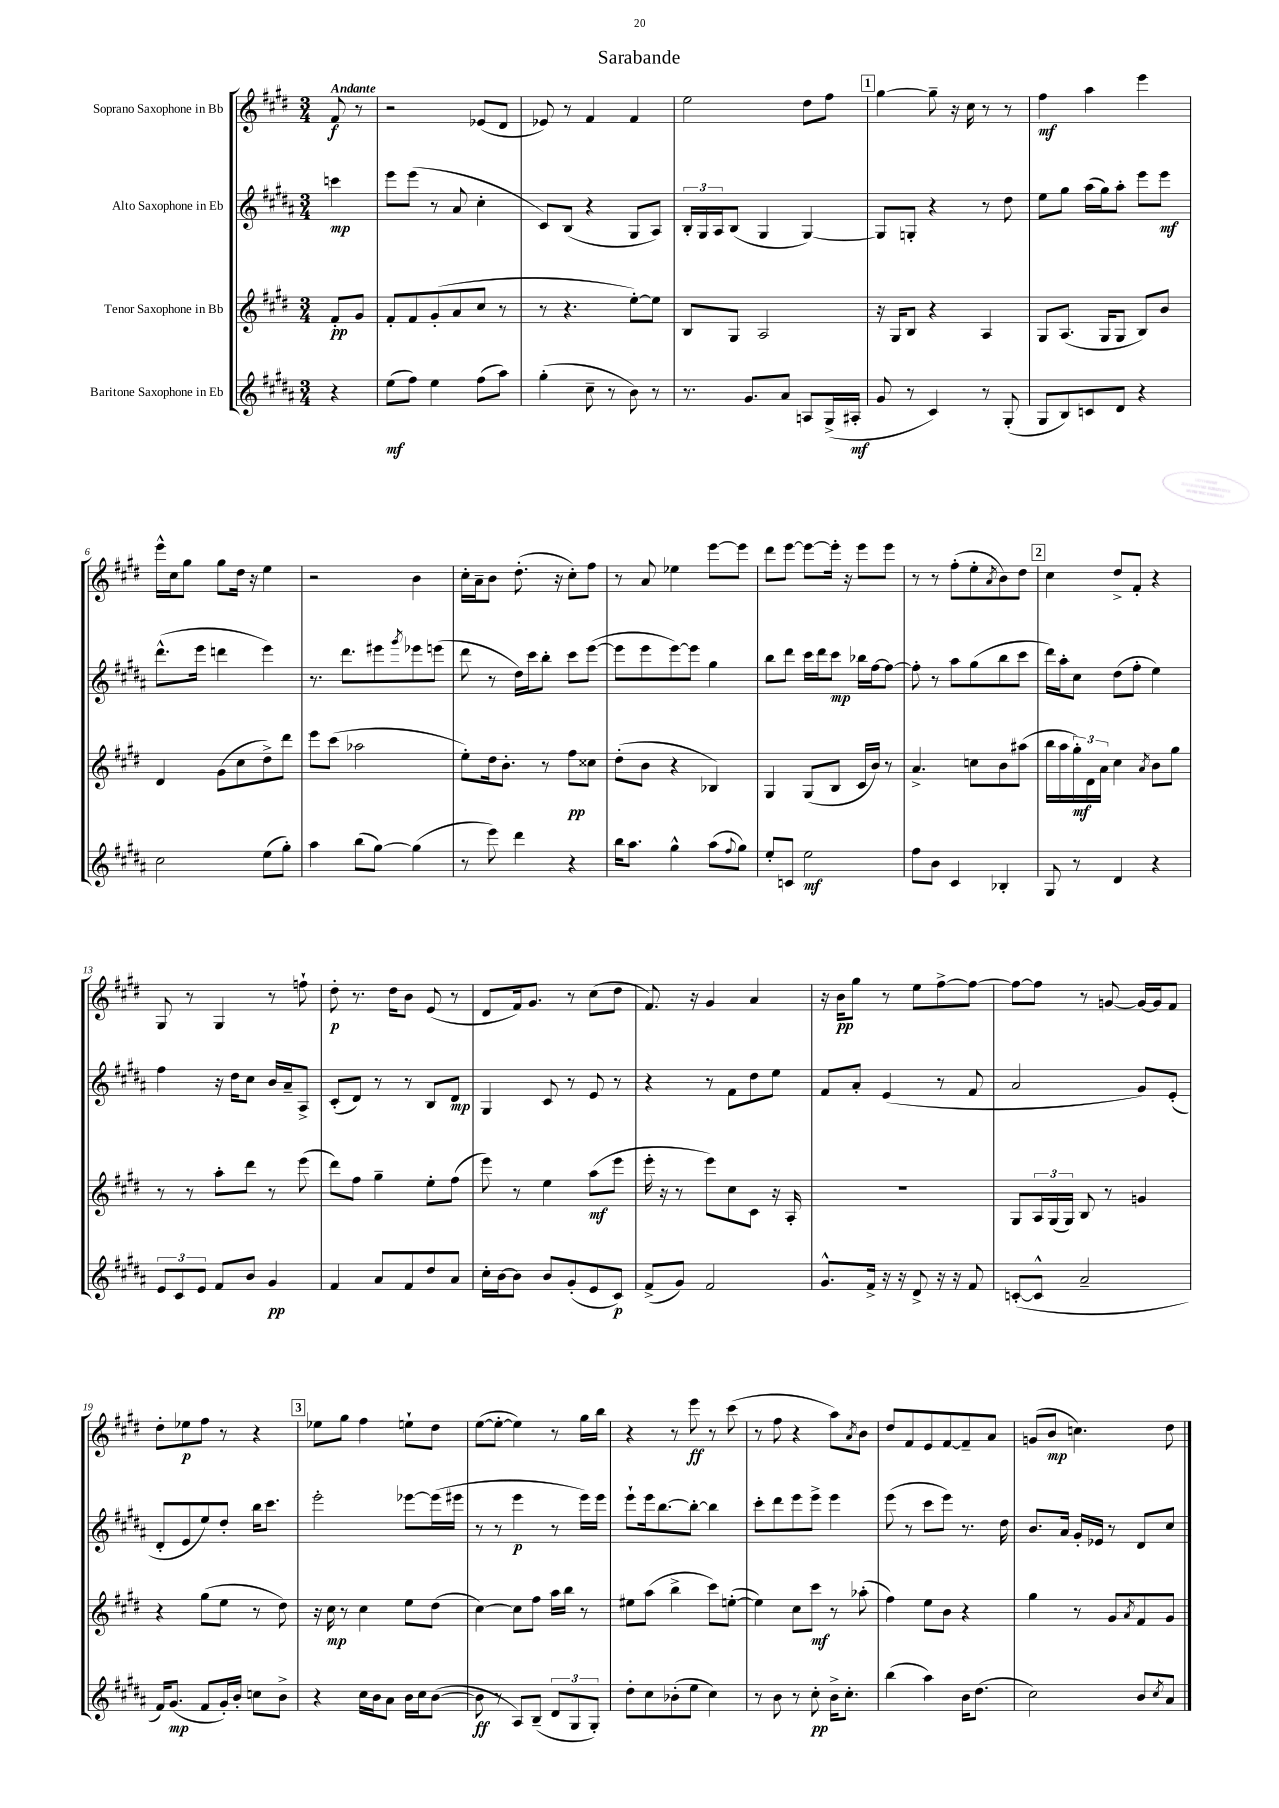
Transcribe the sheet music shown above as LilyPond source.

\header { title = "Sarabande" }
<<
\new StaffGroup <<
\new Staff = "s0" \with { instrumentName = "Soprano Saxophone in Bb" } {
    \clef treble \key e \major \numericTimeSignature \time 3/4 \partial 4 \tempo "Andante"
    fis'8\f r8 |
    r2 ees'8( dis'8 |
    ees'8) r8 fis'4 fis'4 |
    e''2 dis''8 fis''8 |
    \mark \markup { \box "1" } gis''4~ gis''8-- r16 cis''16 r8 r8 |
    fis''4\mf a''4 e'''4 |
    e'''16-^ cis''16 gis''8 gis''8 dis''16 r16 e''4 |
    r2 b'4 |
    cis''16-. a'16-- b'8 dis''8.-.( r16 cis''8-.) fis''8 |
    r8 a'8 ees''4 e'''8~ e'''8 |
    dis'''8 e'''8~ e'''8~ e'''16-. r16 e'''8 e'''8 |
    r8 r8 fis''8-.( e''8-. \acciaccatura { a'8 } b'8) dis''8 |
    \mark \markup { \box "2" } cis''4 dis''8-> fis'8-. r4 |
    gis8 r8 gis4 r8 f''8-! |
    dis''8-.\p r8. dis''16 b'8 e'8( r8 |
    dis'8 fis'16) gis'8. r8 cis''8( dis''8 |
    fis'8.) r16 gis'4 a'4 |
    r16 b'16\pp gis''8 r8 e''8 fis''8~-> fis''8~ |
    fis''8~ fis''8 r8 g'8~ g'16~ g'16 fis'8 |
    dis''8-. ees''8\p fis''8 r8 r4 |
    \mark \markup { \box "3" } ees''8 gis''8 fis''4 e''8-! dis''8 |
    e''8~( e''8~-. e''4) r8 gis''16 b''16 |
    r4 r8 e'''8\ff r8 cis'''8( |
    r8 fis''8 r4 a''8) \acciaccatura { a'8 } b'8 |
    dis''8 fis'8 e'8 fis'8~ fis'8-- a'8 |
    g'8( b'8\mp c''4.) dis''8 \bar "|." |
}
\new Staff = "s1" \with { instrumentName = "Alto Saxophone in Eb" } {
    \clef treble \key b \major \numericTimeSignature \time 3/4 \partial 4
    c'''4\mp |
    e'''8 e'''8( r8 ais'8 cis''4-. |
    cis'8) b8( r4 gis8 ais8) |
    \tuplet 3/2 { b16-. gis16 ais16 } b8( gis4 gis4~) |
    \mark \markup { \box "1" } gis8 g8-. r4 r8 dis''8 |
    e''8 gis''8 ais''16( gis''16) ais''8-. e'''8 e'''8\mf |
    dis'''8.-^( e'''16 d'''4 e'''4) |
    r8. dis'''8. eis'''8 \acciaccatura { gis'''8 } ees'''8 e'''8( |
    dis'''8 r8 dis''16) cis'''16 b''8-. cis'''8 e'''8~( |
    e'''8 e'''8 e'''8~) e'''8 gis''4 |
    b''8 dis'''8 cis'''16 dis'''16 cis'''8\mp bes''16 fis''16~ fis''8~ |
    fis''8-. r8 ais''8 gis''8( b''8 cis'''8 |
    \mark \markup { \box "2" } dis'''16) ais''16-. cis''8 dis''8( fis''8-. e''4) |
    fis''4 r16 dis''16 cis''8 b'16 ais'16-- ais8-> |
    cis'8-.( dis'8) r8 r8 b8 dis'8\mp |
    gis4 cis'8 r8 e'8 r8 |
    r4 r8 fis'8 dis''8 e''8 |
    fis'8 ais'8-. e'4( r8 fis'8 |
    ais'2 gis'8) e'8-.( |
    dis'8-. e'8 e''8) dis''8-. b''16 cis'''8. |
    \mark \markup { \box "3" } e'''2-. ees'''8~ ees'''16( eis'''16 |
    r8 r8 e'''4\p r8 e'''16) e'''16 |
    e'''8-! e'''16 b''8.~ b''8~-. b''4 |
    cis'''8-. dis'''8 e'''8 e'''8-> e'''4 |
    e'''8( r8 cis'''8 e'''8) r8. dis''16 |
    b'8. ais'16 gis'16-. ees'16 r8 dis'8 cis''8 \bar "|." |
}
\new Staff = "s2" \with { instrumentName = "Tenor Saxophone in Bb" } {
    \clef treble \key e \major \numericTimeSignature \time 3/4 \partial 4
    fis'8-.\pp gis'8 |
    fis'8-. fis'8 gis'8-.( a'8 cis''8 r8 |
    r8 r4. e''8~-.) e''8 |
    b8 gis8 a2 |
    \mark \markup { \box "1" } r16 gis16 b8 r4 a4 |
    gis8 a8.( gis16 gis8 b8) b'8 |
    dis'4 gis'8( cis''8 dis''8->) dis'''8 |
    e'''8 cis'''8( aes''2 |
    e''8-.) dis''16 b'8.-. r8 fis''8\pp cisis''8 |
    dis''8-.( b'8 r4 bes4) |
    gis4 gis8( b8 cis'16 b'16) r8 |
    a'4.-> c''8 b'8 ais''8( |
    \mark \markup { \box "2" } b''16 a''16 \tuplet 3/2 { gis''16-.\mf) dis'16 a'16 } cis''4 \acciaccatura { a'8 } b'8 gis''8 |
    r8 r8 a''8-. dis'''8 r8 e'''8( |
    dis'''8) fis''8 gis''4-- e''8-. fis''8( |
    e'''8) r8 e''4 a''8\mf( e'''8 |
    e'''16-. r16 r8 e'''8) cis''8 cis'8 r16 a16-. |
    R2. |
    gis8 \tuplet 3/2 { a16 gis16( gis16) } b8 r8 g'4 |
    r4 gis''8( e''8 r8 dis''8) |
    \mark \markup { \box "3" } r16 cis''16\mp r8 cis''4 e''8 dis''8( |
    cis''4~) cis''8 fis''8 a''16 b''16 r8 |
    eis''8 a''8( b''4-> cis'''8) e''8~-.( |
    e''4) cis''8 cis'''8\mf r8 aes''8-.( |
    fis''4) e''8 b'8 r4 |
    gis''4 r8 gis'8 \acciaccatura { a'8 } fis'8 gis'8 \bar "|." |
}
\new Staff = "s3" \with { instrumentName = "Baritone Saxophone in Eb" } {
    \clef treble \key b \major \numericTimeSignature \time 3/4 \partial 4
    r4 |
    e''8\mf( fis''8) e''4 fis''8( ais''8) |
    gis''4-.( cis''8-- r8 b'8) r8 |
    r8. gis'8. ais'8 a8 gis16->( ais16-.\mf |
    \mark \markup { \box "1" } gis'8 r8 cis'4) r8 gis8-.( |
    gis8 b8) c'8 dis'8 r4 |
    cis''2 e''8( gis''8-.) |
    ais''4 b''8( gis''8~) gis''4( |
    r8 e'''8) dis'''4 r4 |
    b''16 ais''8. gis''4-^ ais''8( \appoggiatura { fis''8 } gis''8) |
    e''8-. c'8 e''2\mf |
    fis''8 b'8 cis'4 bes4-. |
    \mark \markup { \box "2" } gis8 r8 dis'4 r4 |
    \tuplet 3/2 { e'8 cis'8 e'8 } fis'8 b'8 gis'4\pp |
    fis'4 ais'8 fis'8 dis''8 ais'8 |
    cis''16-. b'16~ b'8 b'8 gis'8-.( e'8 cis'8\p) |
    fis'8->( gis'8) fis'2 |
    gis'8.-^ fis'16-> r16 r16 dis'8-> r16 r16 fis'8 |
    c'8~-.( c'8-^ ais'2-- |
    fis'16) gis'8.\mp( fis'8 gis'16-.) b'16-. c''8 b'8-> |
    \mark \markup { \box "3" } r4 cis''16 b'16 ais'8 b'16 cis''16 b'8~( |
    b'8\ff r8 ais8) b8--( \tuplet 3/2 { dis'8 gis8 gis8-.) } |
    dis''8-. cis''8 bes'8-.( e''8 cis''4) |
    r8 b'8 r8 cis''8-.\pp b'16-> cis''8.-. |
    b''4( ais''4) b'16 dis''8.( |
    cis''2) b'8 \acciaccatura { cis''8 } ais'8 \bar "|." |
}
>>
>>
